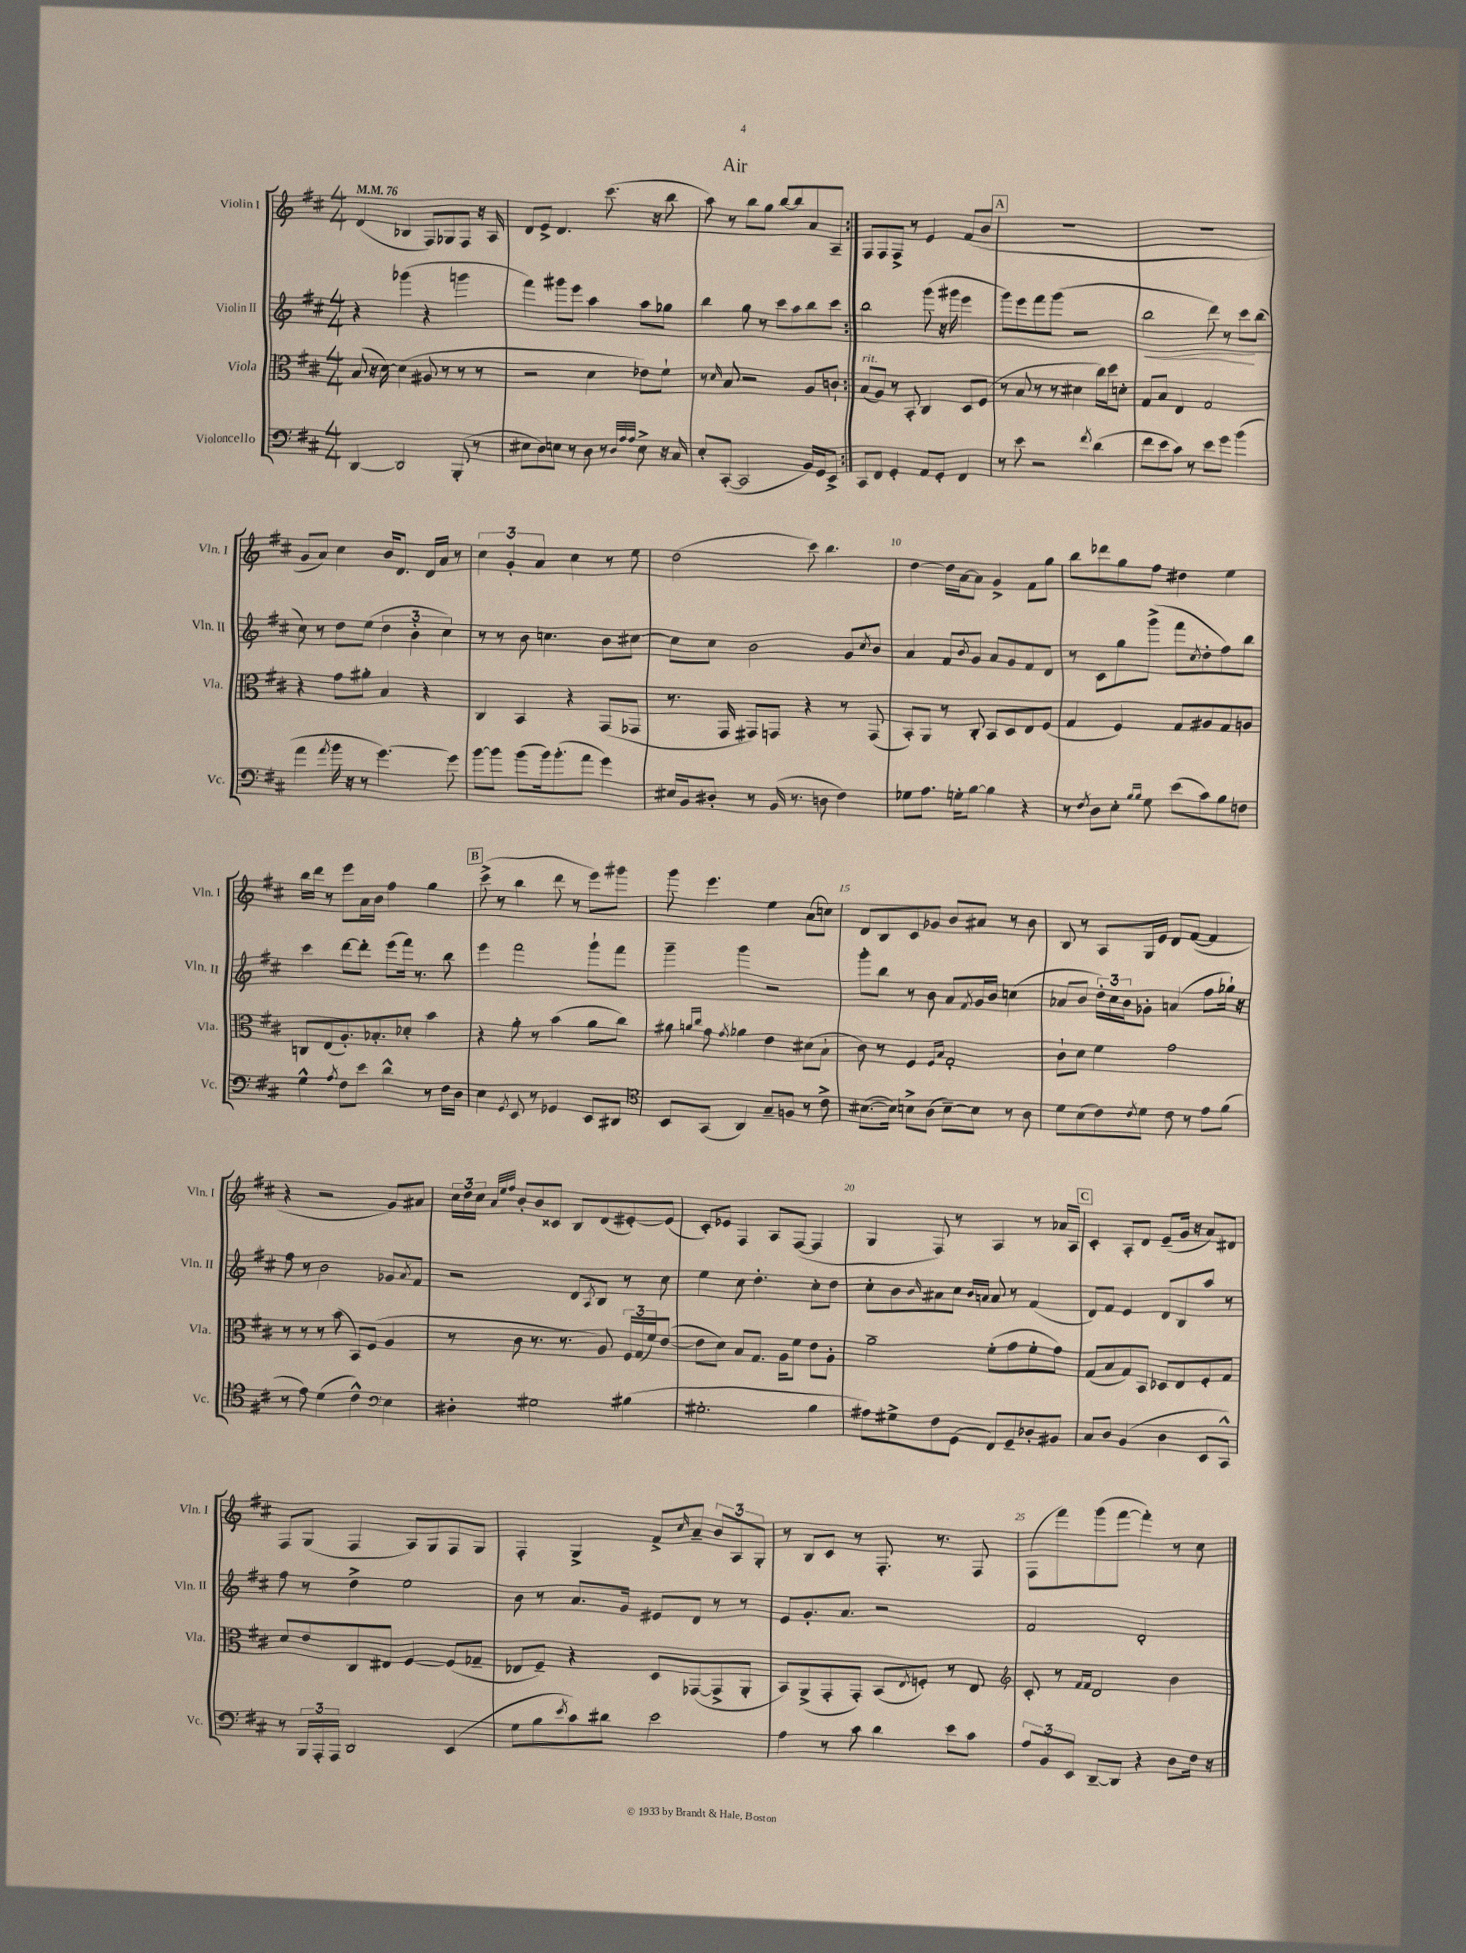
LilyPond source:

\header { title = "Air" }
<<
\new StaffGroup <<
\new Staff = "s0" \with { instrumentName = "Violin I" shortInstrumentName = "Vln. I" } {
    \clef treble \key d \major \numericTimeSignature \time 4/4 \tempo 4 = 76
    \repeat volta 2 { d'4( bes4 fis8) ges8 fis8 r16 a16 |
    d'8 e'8-> d'4. cis'''8.( r16 b''8 |
    a''8) r8 b''8 g''8 b''8~ b''8 a'8 a8-- | }
    fis8 fis8 fis8-> r8 e'4 fis'8( b'8 |
    \mark \markup { \box "A" } R1 |
    R1 |
    g'8 a'8) cis''4 b'16 d'8. d'16 a'16 r8 |
    \tuplet 3/2 { cis''4 g'4-. a'4 } cis''4 r8 e''8 |
    d''2( cis'''8) b''4. |
    d''4~ d''16 a'16~ a'8 g'4-> fis'8 g''8 |
    b''8 des'''8 g''8 fis''8 dis''4 e''4 |
    b''16 d'''16 r8 e'''8 a'16 b'16 fis''4 g''4 |
    \mark \markup { \box "B" } cis'''8->( r8 b''4 d'''8 r8 e'''8) gis'''8 |
    g'''8 e'''4. e''4 a'8( c''8) |
    d'8 b8 cis'8 ges'8 b'8 ais'8 r8 b'8 |
    b8 r8 a8 g16 e'16 d'8 fis'8~( fis'4 |
    r4 r2 g'8) ais'8 |
    \tuplet 3/2 { cis''16 d''16 cis''16 } \grace { a'32 e''32 fis''32 } b'8-. b'8 cisis'8 b8 d'8( eis'8~-.) eis'8( |
    cis'8-.) ees'8 fis4 a8 fis8~( fis4 |
    g4 fis8) r8 a4 r8 aes'16 a16 |
    \mark \markup { \box "C" } cis'4-. a8-. d'8 e'8--( g'16 r16 a'8) dis'8 |
    fis8 g8( fis4 a8) g8 fis8 g8 |
    fis4-. g4-> fis'8-> \grace { cis''16 } a'8-- \tuplet 3/2 { b'8 a8 g8-. } |
    r8 b8 cis'8 r8 fis8.-. r8. fis8 |
    fis8( fis'''8) g'''8( fis'''8~ fis'''4-.) r8 cis''8 \bar "|." |
}
\new Staff = "s1" \with { instrumentName = "Violin II" shortInstrumentName = "Vln. II" } {
    \clef treble \key d \major \numericTimeSignature \time 4/4
    \repeat volta 2 { r4 ges'''4( r4 g'''4 |
    fis'''4) gis'''8 e'''8 a''4 a''8 ges''8 |
    b''4 g''8 r8 cis'''8 a''8 b''8 cis'''8 | }
    b''2 g'''8( r16 gis'''16 e'''4 |
    \mark \markup { \box "A" } g'''8) e'''8 fis'''8 g'''8( r2 |
    b''2\< d'''8) r8 cis'''8\! b''8( |
    cis''8) r8 d''8 e''8( \tuplet 3/2 { d''4 b'4-. cis''4) } |
    r8 r8 b'8 c''4. b'8 cis''8~ |
    cis''8 cis''8 b'2 g'8 \acciaccatura { cis''8 } b'8 |
    a'4 fis'8 \acciaccatura { b'8 } g'8 a'8 g'8 fis'8 d'8 |
    r8 cis'8 g''8 g'''8->( fis'''8 \acciaccatura { cis''8 } d''8-. fis''8) b''8 |
    cis'''4 d'''8~ d'''8-. e'''8( fis'''16) r8. b''8 |
    \mark \markup { \box "B" } e'''4 fis'''2 g'''8-! fis'''8 |
    g'''4-- g'''4 r2 |
    g'''8-. b''8 r8 b'8 a'8 \acciaccatura { fis'8 } g'16 b'16 c''4( |
    aes'8 b'8 \tuplet 3/2 { d''16-.) cis''16 b'16 } ges'8-. a'4( fis''8 ges''16-!) r16 |
    fis''8 r8 b'2 ges'8 \acciaccatura { a'8 } fis'8 |
    r2 d'8 \acciaccatura { a8 } b8 r8 cis''8 |
    e''4 cis''8 d''4.-. cis''8-. d''8 |
    cis''8-. b'8 \grace { b'16 } ais'8 cis''8 \grace { b'16 a'16 } a'8 r8 fis'4( |
    \mark \markup { \box "C" } d'8) fis'8 e'4 d'8 b8 a''8 r8 |
    fis''8 r8 d''4-> e''2 |
    b'8 r8 a'8. g'16 eis'8 d'8 r8 r8 |
    e'8 g'8.-. a'8. r2 |
    fis'2 d'2-. \bar "|." |
}
\new Staff = "s2" \with { instrumentName = "Viola" shortInstrumentName = "Vla." } {
    \clef alto \key d \major \numericTimeSignature \time 4/4
    \repeat volta 2 { b8( r16 d'16~) d'4( ais8 r8 r8 r8 |
    r2 d'4 ees'8) fis'8-! |
    r8 \grace { d'16 } b8 r2 a8 c'8-! | }
    b8^\markup { \italic "rit." }( a8) r8 b,8-. cis4 d8 fis8( |
    \mark \markup { \box "A" } r8 b8 r8 r8 dis'4 cis''16) d''16 d'8-. |
    g8 b8 e4 g2 |
    r4 g'8 ais'8-. b4 r4 |
    cis4 b,4 r4 g,8( ges,8 |
    r8. g,16 gis,8) g,8 r4 r8 g,8( |
    b,8-.) a,8 r8 cis8-. b,8 d8 e8 fis8( |
    g4 fis4) g8 ais8 g8 a8 |
    c8 e8( a8.-.) bes8.-. des'8-. b'4 |
    \mark \markup { \box "B" } r4 a'8-. r8 b'4( a'8 cis''8) |
    ais'8 \grace { a'16 cis''16 } g'8 \acciaccatura { g'8 } aes'4 e'4 dis'8( b8-! |
    cis'8) r8 fis4 \grace { fis16 b16 } g2-. |
    cis'8-! d'8 fis'4 g'2 |
    r8 r8 r8 b'8( b,8) fis8( a4 |
    r8 cis'8 r8. r8. a8) \tuplet 3/2 { fis16 g16( fis'16) } e'8~( |
    e'8 d'8) b8 g8. a16 fis'8 e'8 a8-. |
    a'2-- fis'8-.( g'8 fis'8-. g'8) |
    \mark \markup { \box "C" } g8( b8 g8) b,8 des8 e8 fis8-. g8 |
    d'8 e'8 cis8 eis8 fis4~ fis8( ges8-- |
    ees8 fis8--) r4 d8 ges,8~( ges,8-> a,8-. |
    b,8) a,8->( g,8-. g,8-.) b,8( \acciaccatura { e8 } f8-.) r8 e8 |
    \clef treble cis'8-. r8 \grace { fis'16 fis'16 } d'2 b'4 \bar "|." |
}
\new Staff = "s3" \with { instrumentName = "Violoncello" shortInstrumentName = "Vc." } {
    \clef bass \key d \major \numericTimeSignature \time 4/4
    \repeat volta 2 { d,4~ d,2 b,,8-.( r8 |
    eis8 d8) e8 r8 d8 r8 \grace { d32 a32 a32 } e8-> r16 cis16 |
    e8-. cis,8~-.( cis,2 b,16) g,16 e,8-> | }
    cis,8 fis,8 g,4-. a,8 g,8-. fis,4 |
    \mark \markup { \box "A" } r8 e'8 r2 \acciaccatura { fis'8 } d'4( |
    fis'8 e'8 cis'8) r8 e'8 g'8 b'4( |
    a'4 \acciaccatura { a'8 } b'16 r16 r8 g'4.~) g'8 |
    b'8~ b'8 b'8( b'16) b'8.-.( a'8 g'4) |
    eis16 b,16 dis8-. r8 b,16( r8. d8 fis4) |
    ges8 a8. g16-. b8~ b4 r4 |
    r8 \acciaccatura { fis8 } d8 e8-. \grace { b16 b16 } g8 e'8( cis'8) b8 f8 |
    g4-^ \acciaccatura { a8 } fis8 e'8 d'4-^ r8 fis16 d16 |
    \mark \markup { \box "B" } e4 \acciaccatura { g,8 } e,8 r8 ges,4 e,8 dis,8 |
    \clef tenor b,8 g,8( a,4) g8-- f8 r8 cis'8-> |
    bis8.~( bis16) b8-> a8( b8~--) b8 r8 a8 |
    d'8 b8( cis'8) \acciaccatura { cis'8 } d'8 cis'8 r8 e'8 fis'8( |
    r8 e'8) d'4( cis'4-^) \clef bass e4 |
    dis4-. gis2 bis4( |
    gis2.-. b4 |
    ais8) gis8-> fis8 g,8( fis,8) g,8-- des8-. bis,8 |
    \mark \markup { \box "C" } cis8 d8 b,4( d4 e,8 cis,8-^) |
    r8 \tuplet 3/2 { b,,16 a,,16-. a,,16 } d,2 e,4( |
    g8 b8 \acciaccatura { e'8 } cis'8) dis'8 e'2 |
    a4 r8 cis'8 d'4 e'8 cis'8 |
    \tuplet 3/2 { a8 b,8 e,8 } d,8~-- d,8 r4 d8 fis16 r16 \bar "|." |
}
>>
>>
\layout { \context { \Score \override BarNumber.break-visibility = ##(#f #t #t) barNumberVisibility = #(every-nth-bar-number-visible 5) } }
